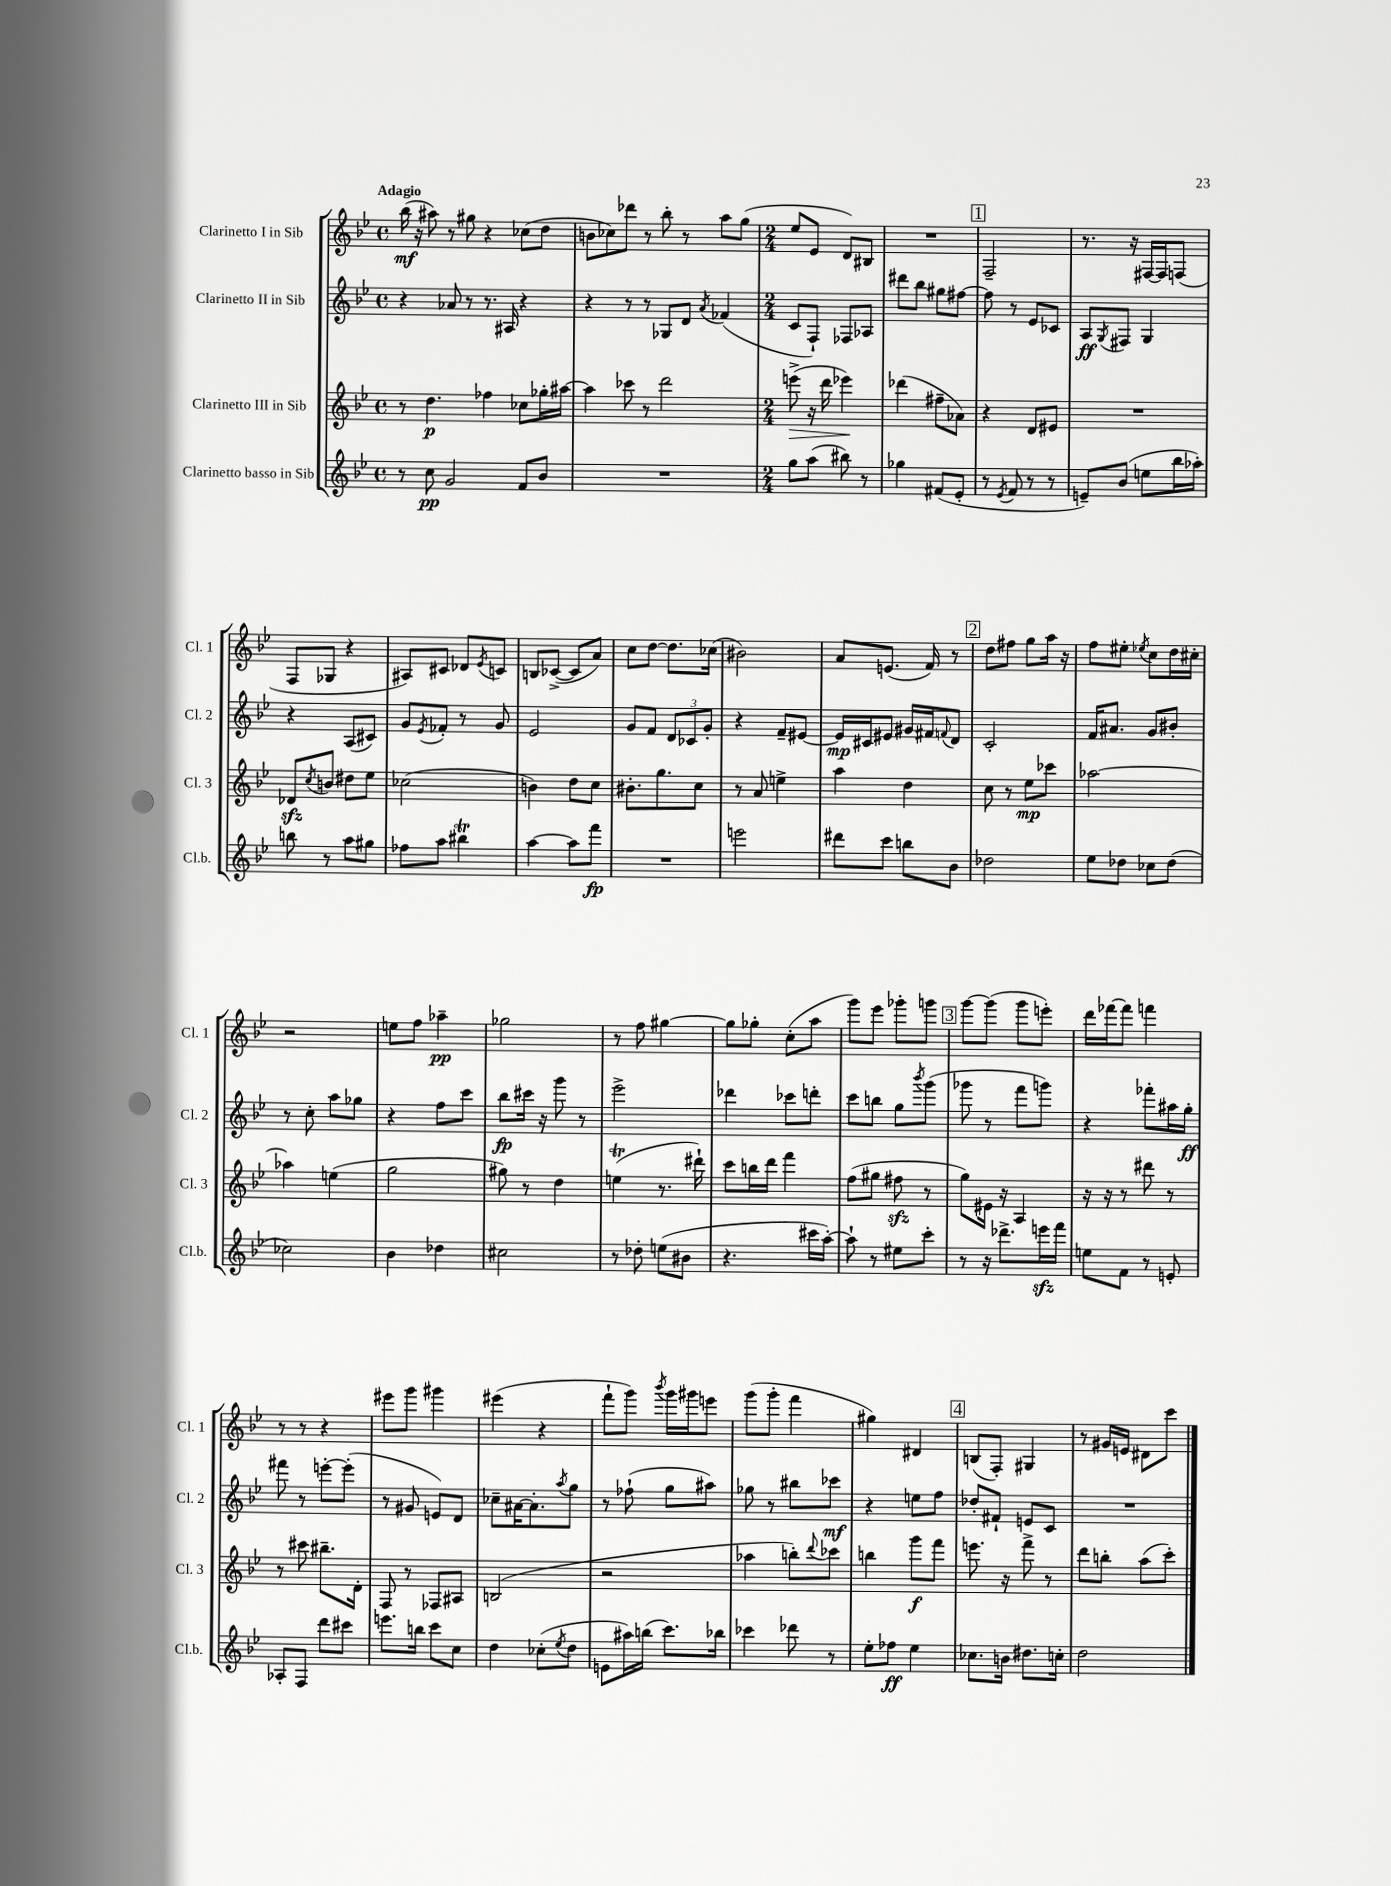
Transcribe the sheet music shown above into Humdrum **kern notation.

**kern	**dynam	**kern	**dynam	**kern	**dynam	**kern	**dynam
*part4	*part4	*part3	*part3	*part2	*part2	*part1	*part1
*staff4	*staff4	*staff3	*staff3	*staff2	*staff2	*staff1	*staff1
*I"Clarinetto basso in Sib	*	*I"Clarinetto III in Sib	*	*I"Clarinetto II in Sib	*	*I"Clarinetto I in Sib	*
*I'Cl.b.	*	*I'Cl. 3	*	*I'Cl. 2	*	*I'Cl. 1	*
*clefG2	*	*clefG2	*	*clefG2	*	*clefG2	*
*k[b-e-]	*	*k[b-e-]	*	*k[b-e-]	*	*k[b-e-]	*
*M4/4	*	*M4/4	*	*M4/4	*	*M4/4	*
*met(c)	*	*met(c)	*	*met(c)	*	*met(c)	*
=1	=1	=1	=1	=1	=1	=1	=1
!	!	!	!	!	!	!LO:TX:a:B:t=Adagio	!
8r	.	8r	.	4r	.	(16bb-\	mf
.	.	.	.	.	.	16r	.
8cc\	pp	4.dd\	p	.	.	8aa#X\)	.
2g/	.	.	.	8a-X/	.	8r	.
.	.	.	.	8r	.	8gg#X\	.
.	.	4ff-X\	.	8.r	.	4r	.
.	.	.	.	16A#X/	.	.	.
8f/L	.	8cc-X\L	.	4r	.	(8cc-X\L	.
8b-/J	.	16gg-X'\L	.	.	.	8dd\J	.
.	.	[16aa#X\JJ	.	.	.	.	.
=2	=2	=2	=2	=2	=2	=2	=2
1r	.	4aa#\]	.	4r	.	8bn\L	.
.	.	.	.	.	.	8cc-X\)	.
.	.	8ccc-X\	.	8r	.	8ddd-X\J	.
.	.	8r	.	8r	.	8r	.
.	.	2ddd\	.	8G-X/L	.	8bb-'\	.
.	.	.	.	8d/J	.	8r	.
.	.	.	.	8qa/	.	.	.
.	.	.	.	(4f-X/	.	8aa\L	.
.	.	.	.	.	.	(8gg\J	.
=3	=3	=3	=3	=3	=3	=3	=3
*M2/4	*	*M2/4	*	*M2/4	*	*M2/4	*
!	!	!	!LO:HP:b	!	!	!	!
8gg\L	.	(8eeen^\	>	8c/L	.	8ee-/L	.
(8aa\J	.	16r	.	8F`/J)	.	8e-/J	.
.	.	16ddd\	.	.	.	.	.
8bb#X\)	.	4eee-X\)	.	8F-X/L	.	8d/L)	.
8r	.	.	.	8A-X/J	.	8B#X/J	.
.	.	.	]	.	.	.	.
=4	=4	=4	=4	=4	=4	=4	=4
4gg-X\	.	(4ddd-X\	.	8ddd#X\L	.	2r	.
.	.	.	.	8bb-\J	.	.	.
(8f#X/L	.	8ff#X~\L	.	8gg#X\L	.	.	.
8e-'/J	.	8a-X\J)	.	[8ff#X\J	.	.	.
!!LO:REH:place=s1:t=1
=5	=5	=5	=5	=5	=5	=5	=5
8r	.	4r	.	8ff#\]	.	2F~/	.
8qe-/	.	.	.	.	.	.	.
8f/	.	.	.	8r	.	.	.
8r	.	8d/L	.	8e-/L	.	.	.
8r	.	8e#X/J	.	8c-X/J	.	.	.
=6	=6	=6	=6	=6	=6	=6	=6
8en~/L)	.	2r	.	8A/L	ff	8.r	.
.	.	.	.	8qG/	.	.	.
(8b-/J	.	.	.	8F#X/J	.	.	.
.	.	.	.	.	.	16r	.
8een\L	.	.	.	4G/	.	[16F#X/LL	.
.	.	.	.	.	.	16F#/J]	.
16bb-\L	.	.	.	.	.	(8Fn/J	.
16aa-X'\JJ)	.	.	.	.	.	.	.
!!LO:LB:g=z
=7	=7	=7	=7	=7	=7	=7	=7
8bbn\	.	8d-Xzz/L	.	4r	.	8F/L	.
.	.	8qcc/	.	.	.	.	.
8r	.	8bn/J	.	.	.	8G-X/J	.
8aa\L	.	8dd#X\L	.	(8A/L	.	4r	.
8gg#X\J	.	8ee-\J	.	8c#X/J)	.	.	.
=8	=8	=8	=8	=8	=8	=8	=8
8ff-X\L	.	(2cc-X\	.	8g/L	.	8A#X/L)	.
.	.	.	.	8qe-/	.	.	.
8aa\J	.	.	.	8f-X'/J	.	8c#X/J	.
4bb#Xt\	.	.	.	8r	.	8d-X/L	.
.	.	.	.	.	.	8qe-/	.
.	.	.	.	8g/	.	8cn/J	.
=9	=9	=9	=9	=9	=9	=9	=9
[4aa\	.	4bn\)	.	2e-/	.	8Bn/L	.
.	.	.	.	.	.	([8c-X^/J	.
8aa\L]	.	8dd\L	.	.	.	8c-/L]	.
8fff\J	fp	8cc\J	.	.	.	8a/J)	.
=10	=10	=10	=10	=10	=10	=10	=10
2r	.	8.b#X'\L	.	8g/L	.	8cc\L	.
.	.	.	.	8f/J	.	[8dd\J	.
.	.	8.gg\	.	.	.	.	.
.	.	.	.	12d/L	.	8.dd\L]	.
.	.	.	.	12c-X/	.	.	.
.	.	8cc\J	.	.	.	.	.
.	.	.	.	12g'/J	.	.	.
.	.	.	.	.	.	(16cc-X\Jk	.
=11	=11	=11	=11	=11	=11	=11	=11
2eeen\	.	8r	.	4r	.	2b#X\)	.
.	.	8a/	.	.	.	.	.
.	.	4een^\	.	8f~/L	.	.	.
.	.	.	.	[8e#X/J	.	.	.
=12	=12	=12	=12	=12	=12	=12	=12
8ddd#X\L	.	4aa\	.	16e#/LL]	mp	8a/L	.
.	.	.	.	16c#X/J	.	.	.
8ccc\J	.	.	.	8e#X/J	.	(8.en/J	.
8bbn\L	.	4dd\	.	16g#X/LL	.	.	.
.	.	.	.	16f#X/J	.	16f/)	.
.	.	.	.	8qqfn/	.	.	.
8b-\J	.	.	.	8d/J	.	8r	.
!!LO:REH:place=s1:t=2
=13	=13	=13	=13	=13	=13	=13	=13
2dd-X\	.	8cc\	.	2c'/	.	8dd\L	.
.	.	8r	.	.	.	8ff#X\J	.
.	.	8ee-\L	mp	.	.	8gg\L	.
.	.	8ccc-X\J	.	.	.	16aa\Jk	.
.	.	.	.	.	.	16r	.
=14	=14	=14	=14	=14	=14	=14	=14
8ee-\L	.	[2aa-X\	.	16f/KL	.	8ff\L	.
.	.	.	.	8.a#X/J	.	.	.
8dd-X\J	.	.	.	.	.	8ee#X'\J	.
.	.	.	.	.	.	8qee-X/	.
8cc-X\L	.	.	.	8g/L	.	8cc\L	.
(8dd-\J	.	.	.	8b#X'/J	.	16dd\L	.
.	.	.	.	.	.	16cc#X'\JJ	.
!!LO:LB:g=z
=15	=15	=15	=15	=15	=15	=15	=15
2cc-X\)	.	4aa-X\]	.	8r	.	2r	.
.	.	.	.	8cc'\	.	.	.
.	.	(4een\	.	8aa\L	.	.	.
.	.	.	.	8gg-X\J	.	.	.
=16	=16	=16	=16	=16	=16	=16	=16
4b-\	.	2gg\	.	4r	.	8een\L	.
.	.	.	.	.	.	8ff\J	.
4dd-X\	.	.	.	8ff\L	.	4aa-X~\	pp
.	.	.	.	8ccc\J	.	.	.
=17	=17	=17	=17	=17	=17	=17	=17
2cc#X\	.	8gg#X\)	.	8bb-\L	fp	2gg-X\	.
.	.	8r	.	16ccc#X\Jk	.	.	.
.	.	.	.	16r	.	.	.
.	.	4dd\	.	8ggg\	.	.	.
.	.	.	.	8r	.	.	.
=18	=18	=18	=18	=18	=18	=18	=18
8r	.	(4eent\	.	2eee-^\	.	8r	.
8dd-X'\	.	.	.	.	.	8ff\	.
(8een\L	.	8.r	.	.	.	[4gg#X\	.
8b#X\J	.	.	.	.	.	.	.
.	.	16ddd#X`\)	.	.	.	.	.
=19	=19	=19	=19	=19	=19	=19	=19
4.r	.	8ccc\L	.	4ddd-X\	.	8gg#\L]	.
.	.	16bbn\L	.	.	.	8gg-X'\J	.
.	.	16ddd\JJ	.	.	.	.	.
.	.	4fff\	.	8ccc-X\L	.	(8cc'\L	.
16ccc#X\LL	.	.	.	8dddn'\J	.	8aa\J	.
[16aa'\JJ)	.	.	.	.	.	.	.
=20	=20	=20	=20	=20	=20	=20	=20
8aa`\]	.	(8ff\L	.	8ccc\L	.	8ggg\L)	.
8r	.	8gg#X\J	.	8bbn\J	.	8eee-\J	.
8ee#X\L	.	8ff#Xzz\	.	8gg\L	.	8ggg-X'\L	.
.	.	.	.	8qbbb-/	.	.	.
8ccc'\J	.	8r	.	(8ggg\J	.	8gggn\J	.
!!LO:REH:place=s1:t=3
=21	=21	=21	=21	=21	=21	=21	=21
8r	.	8gg\L)	.	8ggg-X\	.	[8ggg\L	.
16r	.	16e#X\Jk	.	8r	.	(8ggg\J]	.
8.ddd-X^\L	.	16r	.	.	.	.	.
.	.	4A/	.	8fff\L	.	8ggg\L	.
16eeenzz\L	.	.	.	8gggn\J)	.	8eeen'\J)	.
16fff\JJ	.	.	.	.	.	.	.
=22	=22	=22	=22	=22	=22	=22	=22
8een\L	.	16r	.	4r	.	16ddd\LL	.
.	.	16r	.	.	.	[16fff-X\J	.
8f\J	.	8r	.	.	.	8fff-\J]	.
8r	.	8ddd#X\	.	8fff-X'\L	.	4fffn\	.
8en'/	.	8r	.	16aa#X\L	.	.	.
.	.	.	.	16gg'\JJ	ff	.	.
!!LO:LB:g=z
=23	=23	=23	=23	=23	=23	=23	=23
8A-X'/L	.	8r	.	8fff#X\	.	8r	.
8F/J	.	8ccc#X\	.	8r	.	8r	.
8ddd\L	.	8.bb#X~\L	.	[8eeen'\L	.	4r	.
8ccc#X\J	.	.	.	(8eee'\J]	.	.	.
.	.	16d'\Jk	.	.	.	.	.
=24	=24	=24	=24	=24	=24	=24	=24
8.eeen\L	.	8F/	.	8r	.	8eee#X\L	.
.	.	8r	.	8g#X/	.	8ggg\J	.
16bbn\Jk	.	.	.	.	.	.	.
8ccc\L	.	8F-X/L	.	8en/L)	.	4ggg#X\	.
8cc\J	.	8A#X/J	.	8d/J	.	.	.
=25	=25	=25	=25	=25	=25	=25	=25
4dd\	.	(2Bn/	.	8cc-X~\L	.	(4eee#X\	.
.	.	.	.	[16a#X\K	.	.	.
.	.	.	.	8.a#'\]	.	.	.
(8cc-X'\L	.	.	.	.	.	4r	.
8qee-/	.	.	.	8qaa/	.	.	.
8dd\J	.	.	.	8gg\J	.	.	.
=26	=26	=26	=26	=26	=26	=26	=26
8en\L	.	2r	.	8r	.	8fff`\L	.
16aa#X\L)	.	.	.	(8ff-X`\	.	8ggg\J)	.
(16bbn\JJ	.	.	.	.	.	.	.
.	.	.	.	.	.	8qbbb-/	.
8.ccc\L)	.	.	.	8gg\L	.	16ggg\LL	.
.	.	.	.	.	.	16ggg#X\J	.
.	.	.	.	8aa#X\J)	.	8eeen\J	.
16bb-X\Jk	.	.	.	.	.	.	.
=27	=27	=27	=27	=27	=27	=27	=27
4ccc-X\	.	4aa-X\	.	8gg-X\	.	(8ggg\L	.
.	.	.	.	8r	.	8ggg'\J	.
8ddd-X\	.	8bbn'\L)	.	8bb#X\L	.	4fff\	.
.	.	8qqddd/	.	.	.	.	.
8r	.	8ccc-X\J	.	8ccc-X\J	mf	.	.
=28	=28	=28	=28	=28	=28	=28	=28
8ee-'\L	.	4bbn\	.	4r	.	4gg#X\)	.
8ff-X\J	ff	.	.	.	.	.	.
4ee-\	.	8ggg\L	f	8een\L	.	4d#X/	.
.	.	8fff\J	.	8ff\J	.	.	.
!!LO:REH:place=s1:t=4
=29	=29	=29	=29	=29	=29	=29	=29
8.cc-X\L	.	8.eeen\	.	8dd-X'/L	.	(8Bn/L	.
.	.	.	.	8f#X`/J	.	8F'/J)	.
16bn\Jk	.	16r	.	.	.	.	.
8.dd#X\L	.	8fff^\	.	8en/L	.	4G#X/	.
.	.	8r	.	8c/J	.	.	.
16ccn'\Jk	.	.	.	.	.	.	.
=30	=30	=30	=30	=30	=30	=30	=30
2dd\	.	8ddd\L	.	2r	.	8r	.
.	.	8bbn'\J	.	.	.	16g#X/LL	.
.	.	.	.	.	.	16en/JJ	.
.	.	(8aa\L	.	.	.	8d#X\L	.
.	.	8ccc'\J)	.	.	.	8ccc\J	.
==	==	==	==	==	==	==	==
*-	*-	*-	*-	*-	*-	*-	*-
